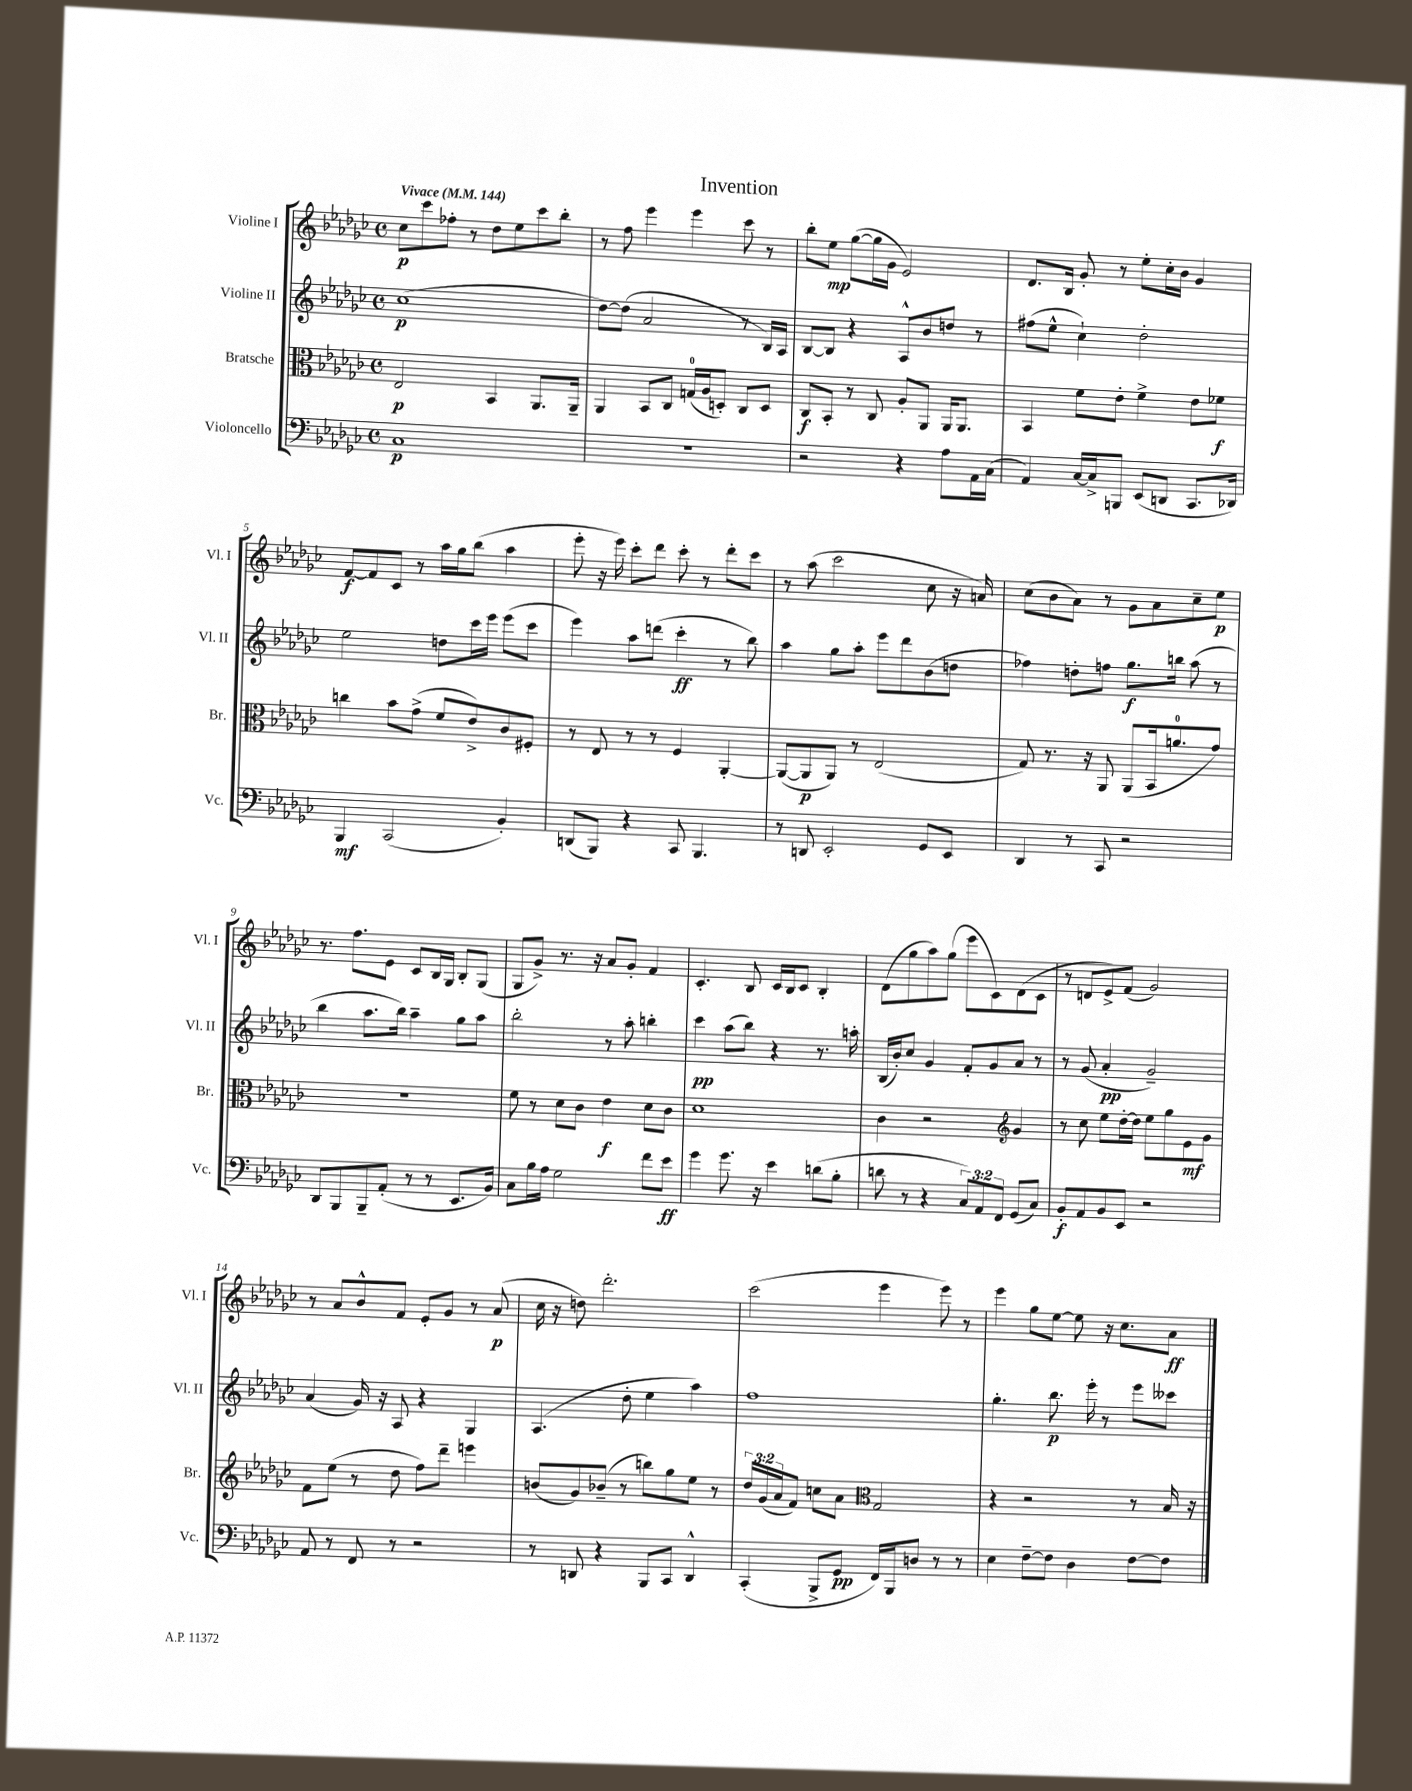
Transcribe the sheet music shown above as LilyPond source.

\header { title = "Invention" }
<<
\new StaffGroup <<
\new Staff = "s0" \with { instrumentName = "Violine I" shortInstrumentName = "Vl. I" } {
    \clef treble \key ges \major \defaultTimeSignature \time 4/4 \tempo "Vivace" 4 = 144
    ces''8\p ces'''8 fes''8-. r8 des''8 ees''8 ces'''8 bes''8-. |
    r8 f''8 ees'''4 ees'''4 ces'''8 r8 |
    bes''8-. ees''8\mp ges''8~( ges''16 ges'16 ees'2) |
    des'8. bes16 ges'8-. r8 ees''8-. ces''16-. bes'16 ges'4 |
    f'8~\f f'8 ces'8 r8 aes''16 ges''16 bes''8( aes''4 |
    ees'''8-. r16 ees'''16) ces'''8-. des'''8 ces'''8-. r8 des'''8-. ces'''8 |
    r8 aes''8( ces'''2 ces''8 r16 a'16) |
    ces''8( bes'8 aes'8) r8 ges'8 aes'8 ces''8-- ees''8\p |
    r8. f''8. ees'8 ces'8 bes16 ges16 bes8-. ges8( |
    ges8 ges'8->) r8. r16 aes'8 ges'8-. f'4 |
    ces'4.-. bes8 ces'16 bes16 ces'8 bes4-. |
    des'8( ges''8 aes''8) ges''8( ees'''8 ces'8) des'8( ces'8 |
    r8 d'8 ees'8->) f'8( ges'2) |
    r8 aes'8 bes'8-^ f'8 ees'8-. ges'8 r8 aes'8\p( |
    ces''16 r16 d''8) des'''2.-. |
    ces'''2( ees'''4 ees'''8) r8 |
    ees'''4 ges''8 ees''8~ ees''8 r16 ces''8. aes'8\ff \bar "|." |
}
\new Staff = "s1" \with { instrumentName = "Violine II" shortInstrumentName = "Vl. II" } {
    \clef treble \key ges \major \defaultTimeSignature \time 4/4
    ces''1\p( |
    des''8~) des''8( aes'2 r8 bes16) aes16 |
    bes8~ bes8 r4 aes8-^ bes'8 d''8 r8 |
    fis''8( ees''8-^ ces''4-!) des''2-. |
    ees''2 d''8 ces'''16 ees'''16 ees'''8( ces'''8 |
    ees'''4) aes''8 d'''8( ces'''4-.\ff r8 bes''8) |
    aes''4 ges''8 aes''8-. ees'''8 des'''8 bes'8( d''8 |
    fes''4) d''8-. f''8 ges''8.\f b''16 aes''8( r8 |
    bes''4 aes''8. bes''16) aes''4-- ges''8 aes''8 |
    bes''2-. r8 aes''8-. b''4-. |
    ces'''4\pp aes''8( bes''8) r4 r8. a''16-. |
    bes16( bes'16-.) ces''8 ges'4 f'8-. ges'8 aes'8 r8 |
    r8 ges'8( aes'4-.\pp ges'2--) |
    aes'4( ges'16) r16 aes8 r4 ges4 |
    aes4.( des''8-. ees''4 aes''4) |
    f''1 |
    ges''4.-. bes''8.\p ees'''16-. r8 ees'''8 ceses'''8 \bar "|." |
}
\new Staff = "s2" \with { instrumentName = "Bratsche" shortInstrumentName = "Br." } {
    \clef alto \key ges \major \defaultTimeSignature \time 4/4 \override Staff.TupletNumber.text = #tuplet-number::calc-fraction-text
    ees2\p bes,4 aes,8. aes,16-- |
    aes,4 bes,8 ces8 g16-0( aes16 d8-.) ces8 d8 |
    ces8\f bes,8-. r8 ces8 aes8-. aes,8 aes,16 aes,8. |
    bes,4 f'8 ees'8-. f'4-> ees'8 fes'8\f |
    c''4 bes'8 ges'8->( f'8 ees'8->) ces'8 fis8-. |
    r8 ees8 r8 r8 f4 aes,4~-. |
    aes,8~( aes,8\p aes,8) r8 ees2( |
    ges8) r8. r16 aes,8 aes,8( bes,16 a'8.-0 ges'8) |
    r1 |
    f'8 r8 des'8 ces'8 ees'4\f des'8 ces'8 |
    des'1 |
    ces'4 r2 \clef treble ges'4 |
    r8 ces''8 ees''8 des''16~-. des''16 ees''8 ges''8 ees'8\mf ges'8 |
    f'8 ees''8( r8 des''8 f''8) des'''8-- e'''4 |
    b'8( ges'8) bes'8--( r8 b''8) ges''8 ees''8 r8 |
    \tuplet 3/2 { des''16 ges'16( aes'16 } f'8) c''8 aes'8 \clef alto ges2 |
    r4 r2 r8 bes16 r16 \bar "|." |
}
\new Staff = "s3" \with { instrumentName = "Violoncello" shortInstrumentName = "Vc." } {
    \clef bass \key ges \major \defaultTimeSignature \time 4/4 \override Staff.TupletNumber.text = #tuplet-number::calc-fraction-text
    ces1\p |
    R1 |
    r2 r4 aes8 aes,16 ces16( |
    aes,4) ces16~ ces16-> b,,8 ees,8( d,8 ces,8. des,16) |
    bes,,4\mf ces,2( bes,4-.) |
    d,8( bes,,8) r4 ces,8 bes,,4. |
    r8 d,8 ees,2-. ges,8 ees,8 |
    des,4 r8 ces,8 r2 |
    des,8 bes,,8 bes,,8-- aes,8-.( r8 r8 ees,8. bes,16) |
    ces8 bes16 aes16 ges2 f'8 ees'8\ff |
    ges'4 ges'8. r16 ees'4 d'8( bes8-. |
    d'8 r8 r4 \tuplet 3/2 { ces8) aes,8 f,8 } ges,8( ces8) |
    bes,8-.\f aes,8 bes,8 ees,8 r2 |
    aes,8 r8 f,8 r8 r2 |
    r8 d,8 r4 bes,,8 ces,8 d,4-^ |
    ces,4-.( bes,,8-> ges,8\pp f,16) bes,,16 d8 r8 r8 |
    ees4 f8~-- f8 des4 f8~ f8 \bar "|." |
}
>>
>>
